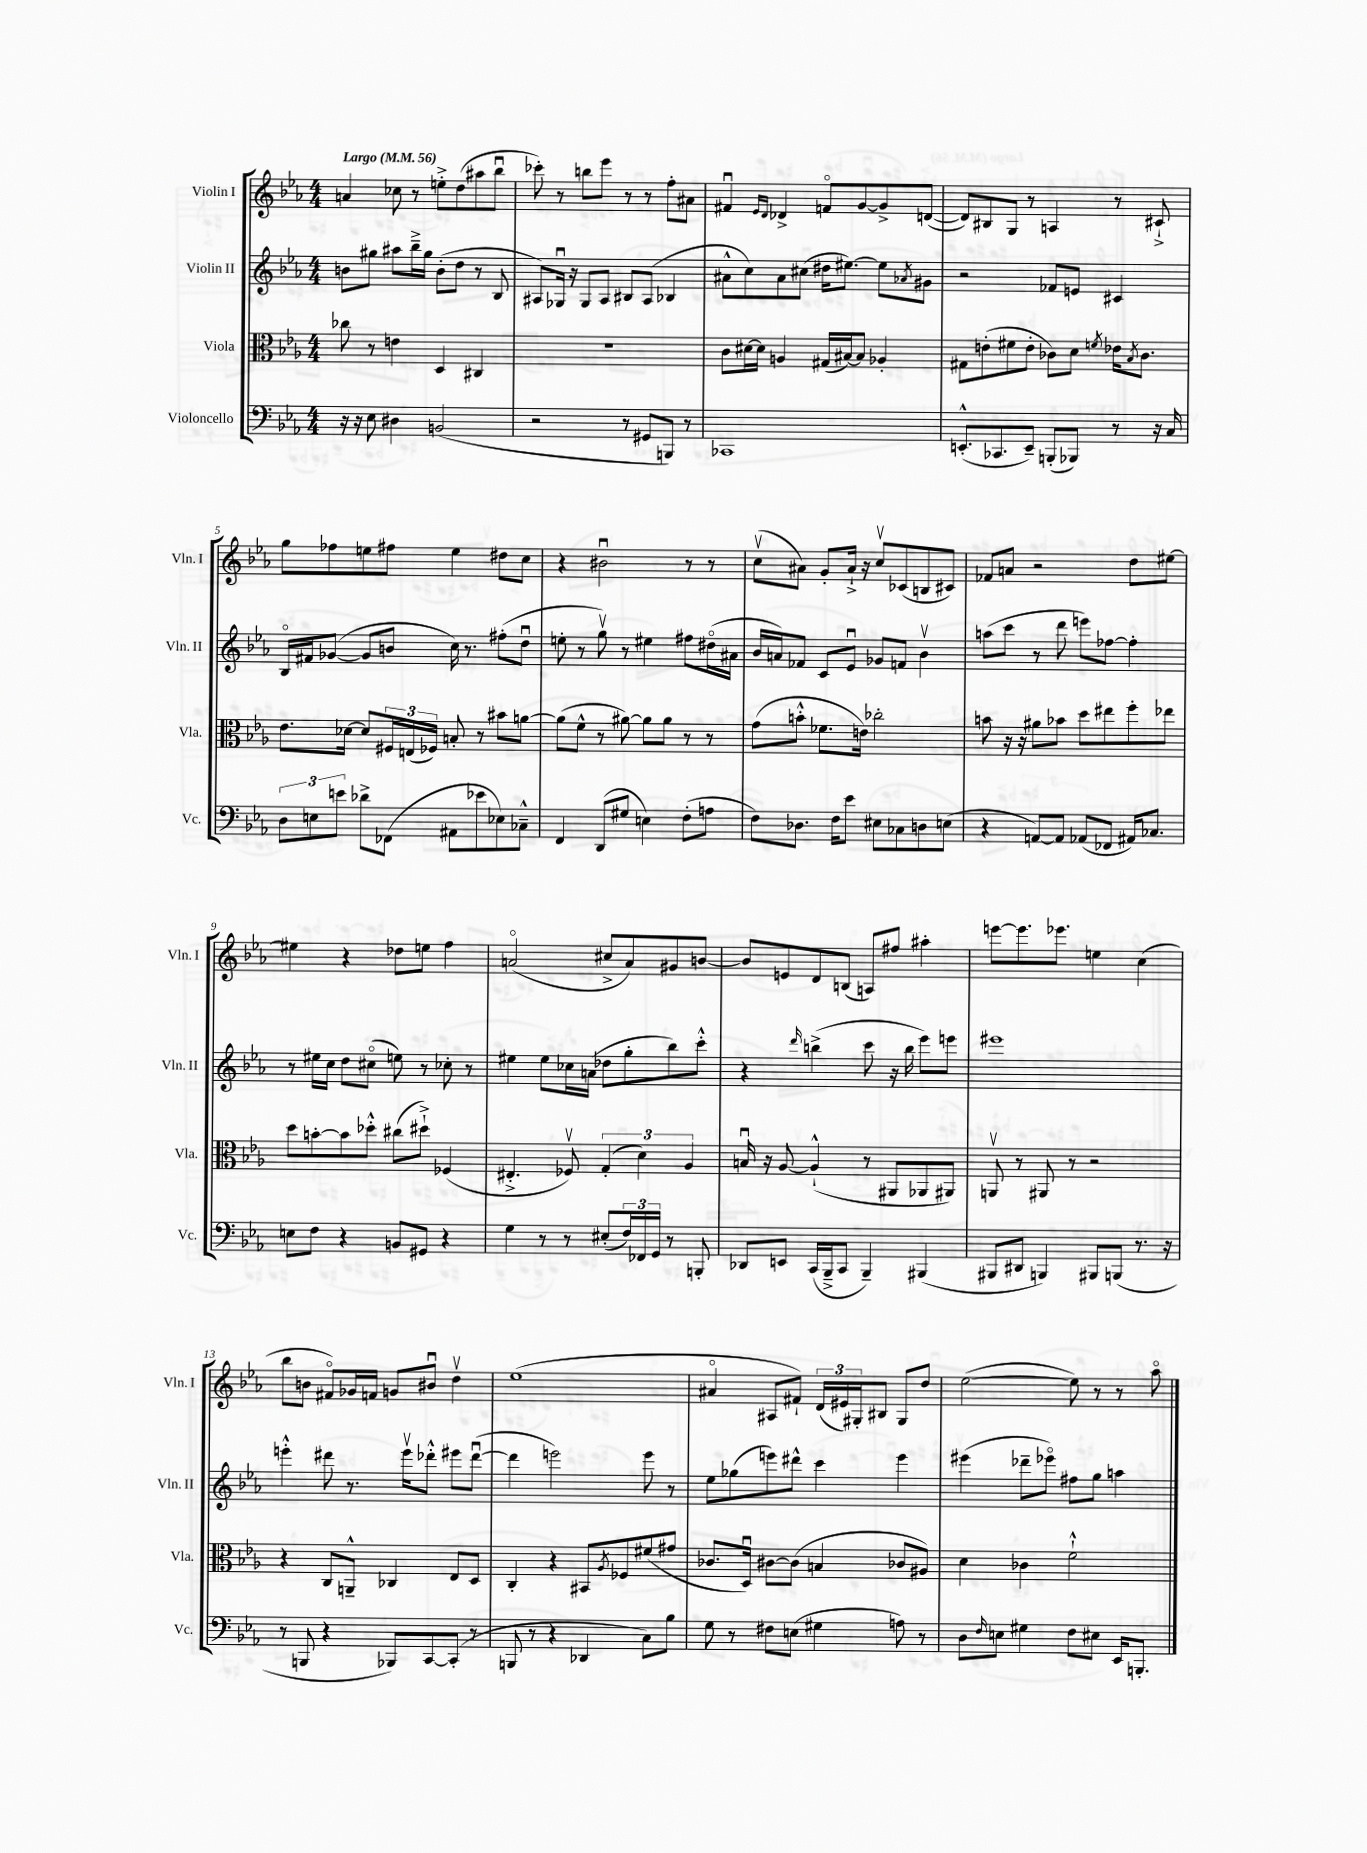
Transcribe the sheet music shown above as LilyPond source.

<<
\new StaffGroup <<
\new Staff = "s0" \with { instrumentName = "Violin I" shortInstrumentName = "Vln. I" } {
    \clef treble \key ees \major \numericTimeSignature \time 4/4 \tempo "Largo" 4 = 56
    a'4 ces''8 r8 e''8-.-> d''8( ais''8 bes''8\downbow |
    ces'''8-.) r8 b''8 ees'''8 r8 r8 f''8-. ais'8 |
    fis'4\downbow \grace { ees'16 d'16 } des'4-> f'8\flageolet g'8~ g'8-> d'8~( |
    d'8) bis8 g8 r8 a4 r8 cis'8-!-> |
    g''8 fes''8 e''8 fis''8 e''4 dis''8 c''8 |
    r4 bis'2\downbow r8 r8 |
    c''8\upbow( ais'8) g'8-. ais'16-!-> r16 c''8\upbow ces'8( b8 cis'8) |
    fes'8 a'8 r2 d''8 eis''8~ |
    eis''4 r4 des''8 e''8 f''4 |
    a'2\flageolet( cis''8-> a'8) gis'8 b'8~ |
    b'8 e'8 d'8 b8( a8) fis''8 ais''4-. |
    e'''8~ e'''8. ees'''8. e''4 c''4( |
    bes''8 b'8 fis'8\flageolet) ges'16 f'16 g'8 bis'8\downbow d''4\upbow |
    ees''1( |
    ais'4\flageolet ais8 fis'8-!) \tuplet 3/2 { d'16( eis'16) gis16-. } bis8 gis8 d''8 |
    ees''2~( ees''8) r8 r8 aes''8\flageolet \bar "|." |
}
\new Staff = "s1" \with { instrumentName = "Violin II" shortInstrumentName = "Vln. II" } {
    \clef treble \key ees \major \numericTimeSignature \time 4/4
    b'8 gis''8 ais''8 bes''16---> gis''16 b'8-.( d''8 r8 bes8 |
    ais8) ges16\downbow r16 ges8 ais8 bis8 ais8( bes4 |
    ais'8-^ c''8) ais'8 cis''8( dis''16 eis''8.~) eis''8 \acciaccatura { aes'8 } gis'8 |
    r2 fes'8 e'8 cis'4 |
    bes16\flageolet fis'16 ges'8~( ges'8 b'8 c''16) r8. fis''8-.( d''8\downbow |
    e''8-. r8 g''8\upbow) r8 eis''4 fis''8 dis''16\flageolet( ais'16 |
    bes'16 a'16) fes'8 c'8 ees'8\downbow ges'8 f'8 bes'4\upbow |
    a''8( c'''8 r8 d'''8 e'''8) fes''8~ fes''4-. |
    r8 eis''16 c''16 d''8 cis''8\flageolet( e''8) r8 ces''8-. r8 |
    eis''4 eis''8 ces''16 a'16( des''8 g''8-. bes''8) c'''8-.-^ |
    r4 \grace { d'''16 } b''4->( c'''8 r16 b''16 ees'''8) e'''8 |
    eis'''1 |
    e'''4-.-^ dis'''8 r8. e'''16\upbow des'''8-.-^ eis'''8 des'''8~\downbow( |
    des'''4 e'''2) e'''8 r8 |
    ees''8 ges''8( e'''8) dis'''8-^ c'''4 e'''4 |
    eis'''4( des'''8-- ees'''8\flageolet) fis''8 g''8 a''4 \bar "|." |
}
\new Staff = "s2" \with { instrumentName = "Viola" shortInstrumentName = "Vla." } {
    \clef alto \key ees \major \numericTimeSignature \time 4/4
    ces''8 r8 e'4 d4 cis4 |
    R1 |
    c'8 dis'16~ dis'16 a4 gis16( bis16~) bis8 aes4-. |
    gis8 e'8-.( fis'8 e'8-. ces'8) d'8 \acciaccatura { f'8 } ees'16 \acciaccatura { bes8 } ces'8. |
    ees'8. des'16~ des'8 \tuplet 3/2 { fis16 e16( fes16) } b8-. r8 bis'8 a'8~ |
    a'8( f'8-^ r8 ais'8~) ais'8 ais'8 r8 r8 |
    g'8( b'8-.-^ fes'8. e'16) ces''2-. |
    b'8 r16 r16 ais'8 bes'8 d''8 eis''8 f''8-. ees''8 |
    d''8 b'8~-. b'8 des''8-.-^ cis''8( dis''8-!->) fes4( |
    eis4.-.-> fes8\upbow) \tuplet 3/2 { g4-.( d'4) aes4 } |
    b16\downbow r16 aes8~ aes4-!-^( r8 ais,8 aes,8 ais,8) |
    a,8\upbow r8 ais,8 r8 r2 |
    r4 c8 a,8---^ ces4 ees8 d8 |
    c4-. r4 bis,8 \acciaccatura { aes8 } fes8 fis'8( gis'8 |
    ces'8. d16\downbow) cis'8~ cis'8( b4 ces'8 ais8) |
    d'4 ces'4 f'2-!-^ \bar "|." |
}
\new Staff = "s3" \with { instrumentName = "Violoncello" shortInstrumentName = "Vc." } {
    \clef bass \key ees \major \numericTimeSignature \time 4/4
    r16 r16 ees8 dis4 b,2( |
    r2 r8 gis,8 b,,8) r8 |
    ces,1 |
    e,8.-.-^( ces,8. e,8--) b,,8-.( bes,,8) r8 r16 c16 |
    \tuplet 3/2 { d8 e8 e'8 } des'8-> fes,8( ais,8 ees'8 ees8) ces8---^ |
    f,4 d,8( gis8 e4) f8-.( a8 |
    f8) des8. f16 ees'8 eis8 ces8 d8 e8( |
    r4 a,8~) a,8 aes,8( fes,8 ais,16) ces8. |
    e8 f8 r4 b,8 gis,8 r4 |
    g4 r8 r8 eis8-.( \tuplet 3/2 { f16) fes,16 g,16 } r8 b,,8-. |
    des,8 e,8 c,16( bes,,16---> c,8 bes,,4--) bis,,4( |
    bis,,8 dis,8 b,,4) bis,,8 b,,8( r8. r16 |
    r8 b,,8 r4 bes,,8) c,8~ c,8-.( r8 |
    b,,8 r8 r4 des,4 c8) bes8 |
    g8 r8 fis8 e8( gis4 a8) r8 |
    d8 \grace { f16 } e8 gis4 f8 eis8 ees,16 b,,8.-. \bar "|." |
}
>>
>>
